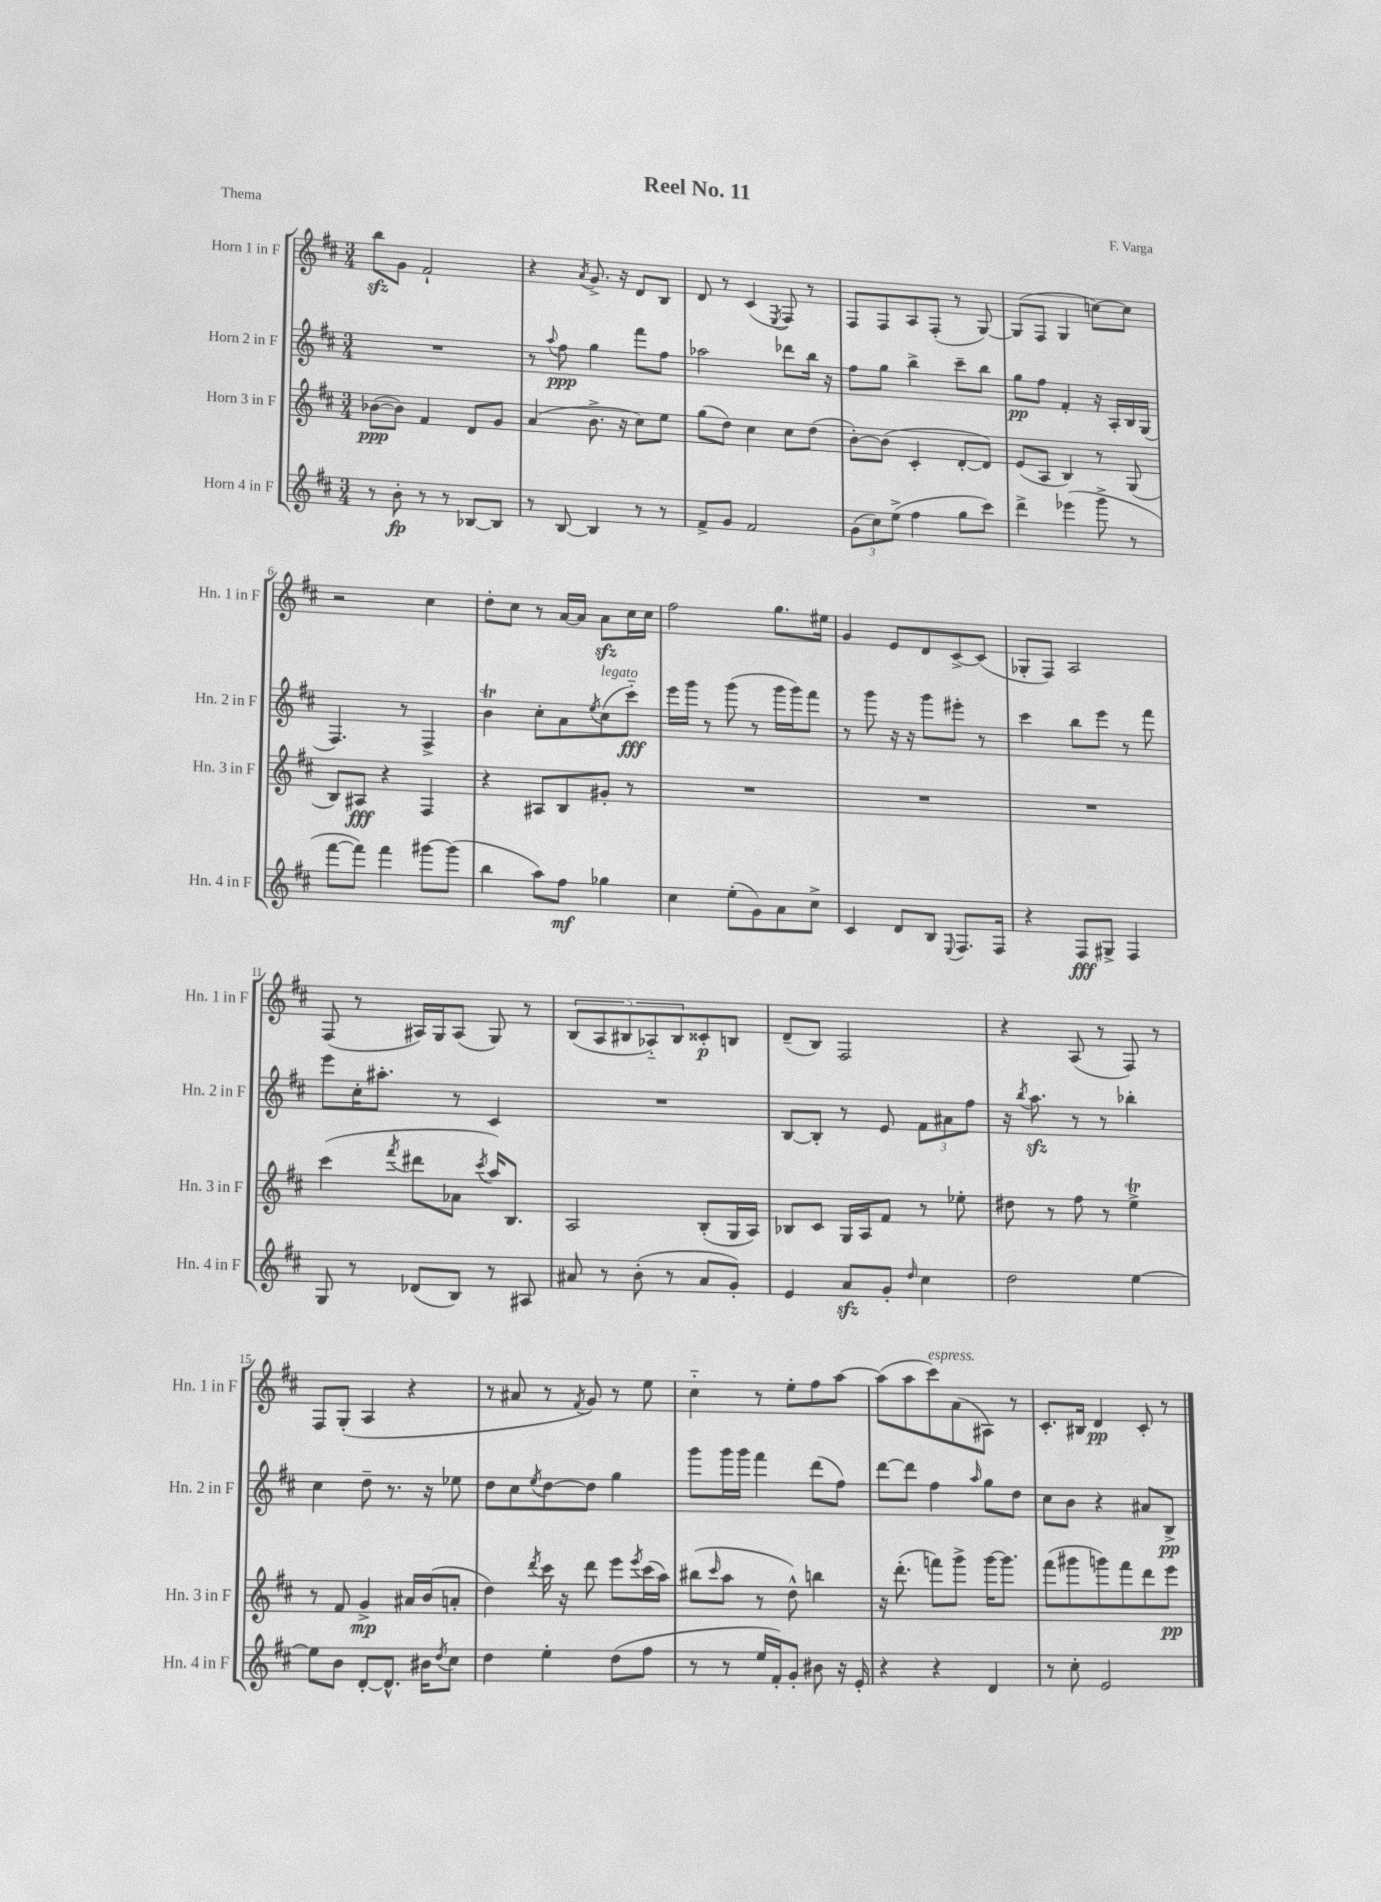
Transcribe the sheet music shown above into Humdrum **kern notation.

**kern	**kern	**kern	**kern
*staff4	*staff3	*staff2	*staff1
*clefG2	*clefG2	*clefG2	*clefG2
*k[f#c#]	*k[f#c#]	*k[f#c#]	*k[f#c#]
*M3/4	*M3/4	*M3/4	*M3/4
8r	([8b-	2.r	8bb
8b'	8b-])	.	8g
8r	4f#	.	2f#`
8r	.	.	.
[8B-	8d	.	.
8B-]	8g	.	.
=	=	=	=
8r	(4a	8r	4r
.	.	8qqaa	.
[8B	.	8ff#	.
.	.	.	8qa
4B]	8.b^	4gg	8.g^
.	16r	.	16r
8r	8cc#)	8fff#	8d
8r	8ee	8ff#	8B
=	=	=	=
8f#^	(8gg	2aa-	8d
8g	8dd)	.	8r
2f#	4cc#	.	(4c#
.	.	.	8qE
.	8cc#	8ddd-	8F#)
.	(8dd	16bb	8r
.	.	16r	.
=	=	=	=
(12g	[8b')	8ff#	8F#
12cc#)	.	.	.
.	(8b]	8gg	8F#
(12ee^	.	.	.
4ff#	4c#'	4bb^	8A
.	.	.	(8F#'
8gg	[8d'	8ccc#~	8r
8ccc#)	8d])	8bb	[8G)
=	=	=	=
4ddd^	(8e	8gg	(8G]
.	8A	8ff#	8F#
(4eee-	4B)	4f#'	4G
8ggg^	8r	16r	[8cc)
.	.	16A'	.
8r	(8G	16B	8cc]
.	.	(16G	.
=	=	=	=
[8fff#	8B)	4.F#)	2r
8fff#])	8A#	.	.
4fff#	4r	.	.
.	.	8r	.
[8ggg#	4F#	4F#^	4cc#
(8ggg#]	.	.	.
=	=	=	=
4bb	4r	4b	8dd'
.	.	.	8cc#
8aa)	8A#	8cc#'	8r
8ff#	8B	8a	[16a
.	.	.	16a]
.	.	8qee	.
4gg-	8g#'	(8cc#	8a
.	8r	8ccc#'~)	16cc#
.	.	.	16cc#
=	=	=	=
4cc#	2.r	16eee	2ff#
.	.	16ggg	.
.	.	8r	.
(8ee'	.	(8ggg	.
8g)	.	8r	.
8a	.	16ggg	8.gg
.	.	16ggg)	.
8cc#^	.	8fff#	.
.	.	.	16ee#
=	=	=	=
4c#	2.r	8r	4g
.	.	8ggg	.
8d	.	16r	8e
.	.	16r	.
8B	.	8ggg	8d
8qqE	.	.	.
8.F#	.	8eee#'	[8c#^
.	.	8r	(8c#]
16F#	.	.	.
=	=	=	=
4r	2.r	4ccc#	8G-'
.	.	.	8F#)
8F#	.	8bb	2A
8G#^	.	8eee	.
4F#	.	8r	.
.	.	8fff#	.
=	=	=	=
8G	(4ccc#	8eee	(8F#
8r	.	16cc#'	8r
.	.	8.aa#'	.
.	8qfff#	.	.
(8d-	8ddd#	.	16A#)
.	.	.	16G
8B)	8a-	8r	(8A#
.	8qccc#	.	.
8r	16aa)	4c#	8G)
.	8.B	.	.
8A#	.	.	8r
=	=	=	=
8a#	2A	2.r	(10B
.	.	.	10A
8r	.	.	.
.	.	.	10B#
(8b'	.	.	.
.	.	.	10A-'~)
8r	.	.	.
.	.	.	10B#
8a#	(8B'	.	8c##'
8g')	16G	.	8B
.	16A)	.	.
=	=	=	=
4e	8B-	[8B	(8d~
.	8c#	8B']	8B)
8a	16G	8r	2F#
.	16A	.	.
8g'	8f#	8e	.
16qqdd	.	.	.
4cc#	8r	12f#	.
.	.	12a#	.
.	8ee-'	.	.
.	.	12ff#	.
=	=	=	=
2dd	8dd#	16r	4r
.	.	8qbb	.
.	.	8.aa	.
.	8r	.	.
.	8ff#	8r	(8A
.	8r	8r	8r
[4ee	4ee^	4bb-'	8F#)
.	.	.	8r
=	=	=	=
8ee]	8r	4cc#	8F#
8b	8f#	.	(8G'
[8d'	4g^	8dd~	4A
8.d^^]	.	8.r	.
.	16a#	.	4r
16b#	(16b	16r	.
8qdd	.	.	.
8cc#	8a'	8ee-	.
=	=	=	=
4dd	4dd)	8dd	8r
.	.	8cc#	8a#
.	8qddd	8qee	.
4ee'	16ccc#	[8dd	8r
.	16r	.	.
.	.	.	8qf#
.	8ddd	8dd]	8g)
(8dd	8eee	4gg	8r
.	8qeee	.	.
8ff#	(16ccc#	.	8ee
.	16aa)	.	.
=	=	=	=
8r	(8bb#	8ggg	4cc#'~
.	16qqccc#	.	.
8r	8aa	16ggg	.
.	.	16ggg	.
16ee	8r	4fff#	8r
16f#')	.	.	.
8g'	8dd^^)	.	8ee'
8b#	4bb	(8ddd	8ff#
16r	.	8ff#)	[8aa
16e'	.	.	.
=	=	=	=
4r	16r	[8ddd	(8aa]
.	(8.ddd'	.	.
.	.	8ddd]	8aa
4r	8fff)	4ff#	8ccc#)
.	8ggg^	.	(8a
.	.	16qqaa	.
4d	[16ggg	8gg	8A#)
.	8.ggg]	.	.
.	.	8dd	8r
=	=	=	=
8r	(8fff#	8cc#	8.c#'
8cc#'	8ggg#	8b	.
.	.	.	16B#
2e	8ggg)	4r	4d
.	8fff#	.	.
.	8ddd	8a#	8c#'
.	8eee	8B^	8r
==	==	==	==
*-	*-	*-	*-
